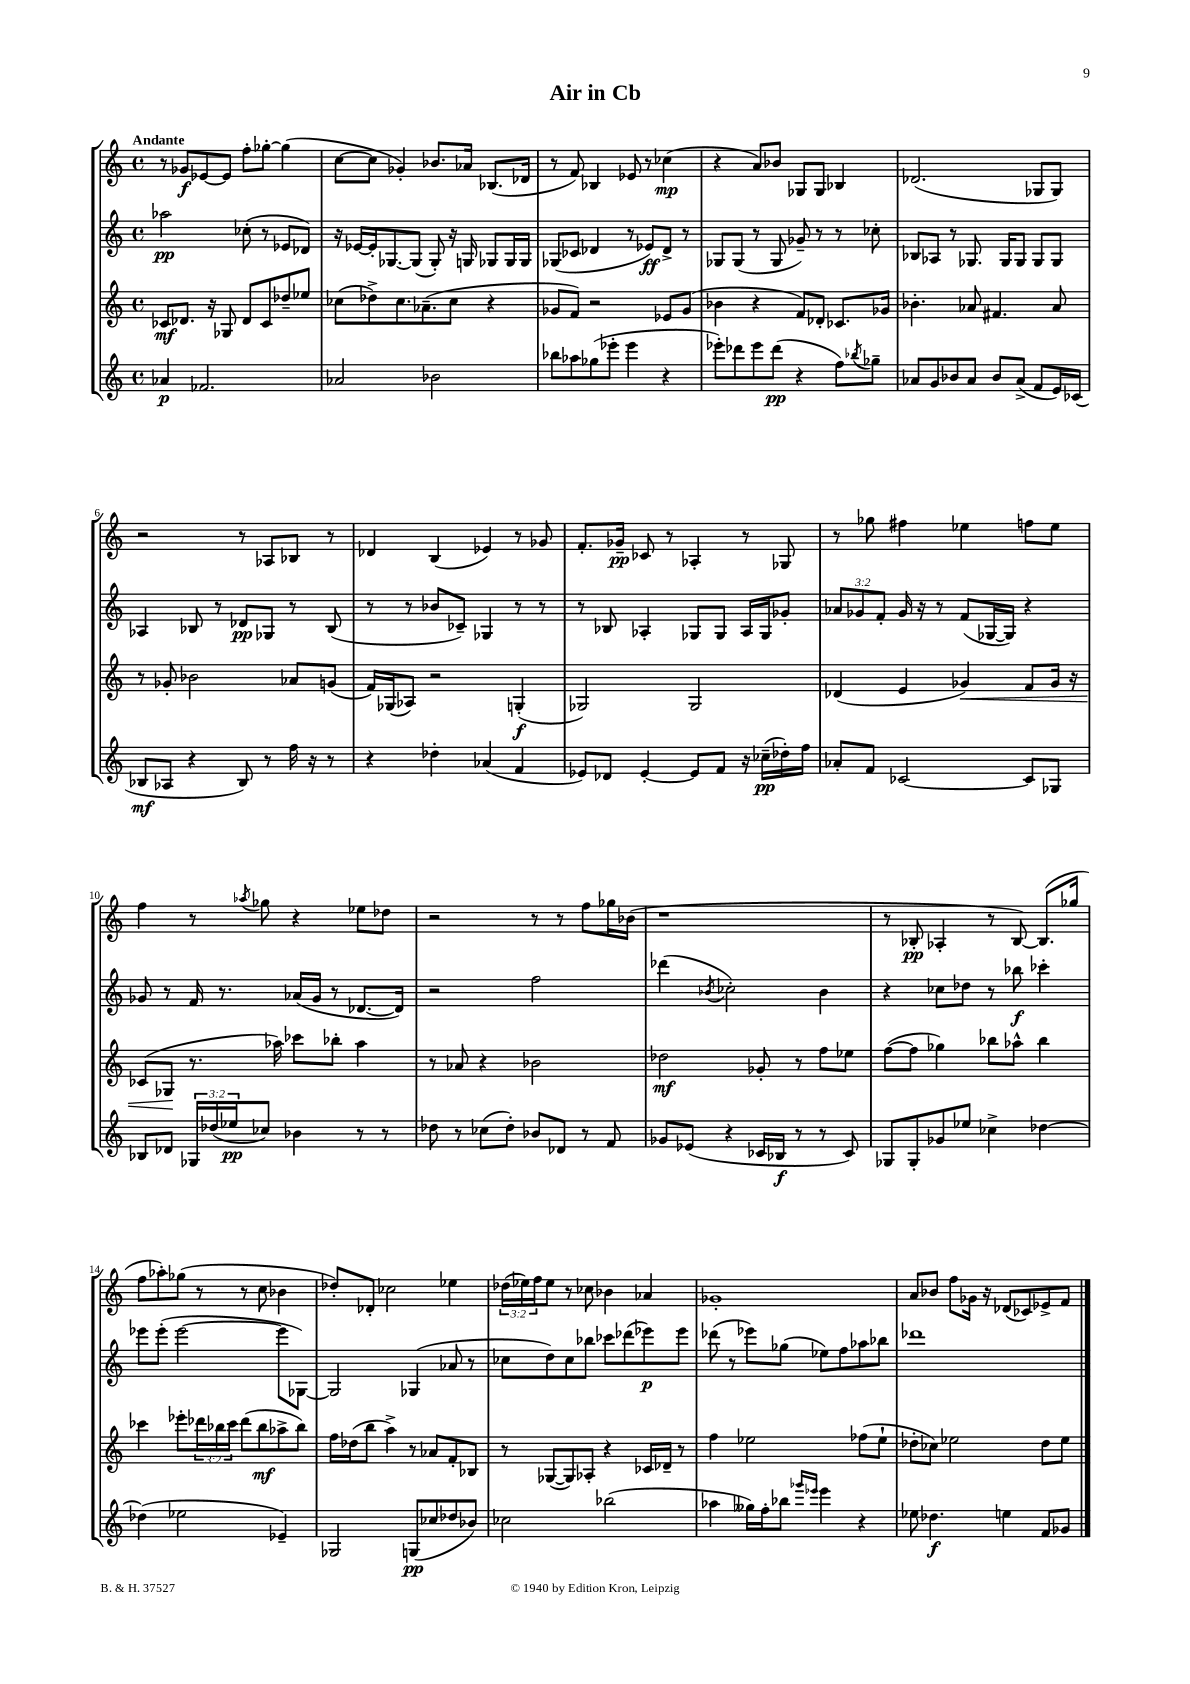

**kern	**kern	**kern	**kern
*staff4	*staff3	*staff2	*staff1
*clefG2	*clefG2	*clefG2	*clefG2
*k[]	*k[]	*k[]	*k[]
*M4/4	*M4/4	*M4/4	*M4/4
*met(c)	*met(c)	*met(c)	*met(c)
4a-/	8c-/L	2aa-\	8r
.	8.d-/J	.	8g-/L
2.f-/	.	.	[8e-/
.	16r	.	.
.	8G-/	.	8e-/]J
.	8d-/L	(8cc-'\	8ff'\L
.	8c-/	8r	[8gg-'\J
.	8dd-~/	8e-/L	(4gg-\]
.	8ee-/J	8d-/J)	.
=	=	=	=
2a-/	(8cc-\L	16r	[8cc\L
.	.	[16e-/LL	.
.	8dd-^\)	16e-'/]J	8cc\]J
.	.	[8.G-/	.
.	8.cc-\	.	4g-'/)
.	.	(8G-/]J	.
.	(8.a-~\	.	.
2b-\	.	8G-'/)	8.b-/L
.	8cc-\J	16r	.
.	.	16G/	16a-/Jk
.	4r	8G-/L	(8.B-/L
.	.	16G-/L	.
.	.	16G-/JJ	16d-/Jk
=	=	=	=
8bb-\L	8g-/L	(8G-/L	8r
8aa-\	8f/J)	8c-/J	8f/)
(8gg-\	2r	4d-/	4B-/
8eee-'\J	.	.	.
4eee-\	.	8r	8e-/
.	.	8e-/L)	8r
4r	8e-/L	8d-^/J	(4cc-\
.	(8g-/J	8r	.
=	=	=	=
8eee-'\L)	4b-\	8G-/L	4r
8ddd-\	.	(8G-/J	.
8eee-\	4r	8r	8a/L)
(8ddd-\J	.	8G-/	8b-/J
4r	8f/L)	8g-~/)	8G-/L
.	8d-'/J	8r	8G-/J
8ff\L)	8.c-/L	8r	4B-/
8qbb-/	.	.	.
8gg-~\J	.	8cc-'\	.
.	16g-/Jk	.	.
=	=	=	=
8a-/L	4.b-'\	8B-/L	(2.d-/
8g/	.	8A-/J	.
8b-/	.	8r	.
8a-/J	8a-/	8.G-/	.
8b-/L	4.f#/	.	.
.	.	16G-/LK	.
(8a-^/J	.	8G-/J	.
8f/L	.	8G-/L	8G-/L
16e/L)	8a-/	8G-/J	8G-/J)
(16c-/JJ	.	.	.
=	=	=	=
8B-/L	8r	4A-/	2r
8A-/J	8g-'/	.	.
4r	2b-\	8B-/	.
.	.	8r	.
8B-/)	.	8d-/L	8r
8r	.	8G-/J	8A-/L
16ff\	8a-/L	8r	8B-/J
16r	.	.	.
8r	(8g/J	(8B-/	8r
=	=	=	=
4r	16f/LL)	8r	4d-/
.	(16G-/J	.	.
.	8A-/J)	8r	.
4dd-'\	2r	8b-/L	(4B/
.	.	8c-~/J)	.
(4a-/	.	4G-/	4e-/)
4f/	(4G'/	8r	8r
.	.	8r	8g-/
=	=	=	=
8e-/L)	2G-/)	8r	8.f'/L
8d-/J	.	8B-/	.
.	.	.	16g-~/Jk
[4e-'/	.	4A-'/	8c-/
.	.	.	8r
8e-/]L	2G-/	8G-/L	4A-'/
8f/J	.	8G-/J	.
16r	.	16A-/LL	8r
(16cc-~\LL	.	16G-/J	.
16dd-'\)	.	8g-'/J	8G-/
16ff\JJ	.	.	.
=	=	=	=
8a-'/L	(4d-/	12a-/L	8r
.	.	12g-/	.
8f/J	.	.	8gg-\
.	.	12f'/J	.
[2c-/	4e/	16g-/	4ff#\
.	.	16r	.
.	.	8r	.
.	4g-/)	(8f/L	4ee-\
.	.	[16G-/L	.
.	.	16G-/]JJ)	.
8c-/]L	8f/L	4r	8ff\L
8G-/J	16g-/Jk	.	8ee-\J
.	16r	.	.
=	=	=	=
8B-/L	(8c-/L	8g-/	4ff\
8d-/J	8G-/J	8r	.
24G-/LL	8.r	16f/	8r
(24dd-/	.	.	.
.	.	8.r	.
24ee-/J	.	.	.
.	.	.	8qaa-/
8cc-/J)	.	.	8gg-\
.	16aa-\)	.	.
4b-\	8ccc-\L	(16a-/LL	4r
.	.	16g-/JJ	.
.	8bb-'\J	8r	.
8r	4aa-\	[8.d-/L	8ee-\L
8r	.	.	8dd-\J
.	.	16d-/]Jk)	.
=	=	=	=
8dd-\	8r	2r	2r
8r	8a-/	.	.
(8cc-\L	4r	.	.
8dd-'\J)	.	.	.
8b-/L	2b-\	2ff\	8r
8d-/J	.	.	8r
8r	.	.	8ff\L
8f/	.	.	16gg-\L
.	.	.	(16b-\JJ
=	=	=	=
8g-/L	2dd-\	(4ddd-\	1r
(8e-/J	.	.	.
.	.	8qb-/	.
4r	.	2cc-'\)	.
16c-/LL	8g-'/	.	.
16B-/JJ	.	.	.
8r	8r	.	.
8r	8ff\L	4b-\	.
8c-/)	8ee-\J	.	.
=	=	=	=
8G-/L	([8ff\L	4r	8r
8G-'/	8ff\]J	.	8B-'/
8g-/	4gg-\)	8cc-\L	4A-'/
8ee-/J	.	8dd-\J	.
4cc-^\	8bb-\L	8r	8r
.	8aa-^^\J	8bb-\	[8B-/)
[4dd-\	4bb-\	4ccc-'\	(8.B-/]L
.	.	.	16gg-/Jk
=	=	=	=
(4dd-\]	4ccc-\	8eee-\L	8ff\L
.	.	(8eee-'\J	8aa-'\)
2ee-\	8eee-'\L	[2eee-\	(8gg-\J
.	24ddd-\L	.	8r
.	24bb-\	.	.
.	24ccc-\JJ	.	.
.	(8ddd-\L	.	8r
.	8bb-\	.	8cc\
4e-~/)	8aa-^\	8eee-\]L	4b-\
.	8bb-\J)	[8G-\J)	.
=	=	=	=
2G-/	16ff\LL	2G-/]	8dd-'/L)
.	(16dd-\J	.	.
.	8bb\J	.	8d-'/J
.	4aa^\)	.	2cc-\
(8G/L	8r	(4G-/	.
8cc-/	8a-/L	.	.
8dd-/	8f'/	8a-/	4ee-\
8b-/J)	8B-/J	8r	.
=	=	=	=
2cc-\	8r	8cc-\L	(24dd-\LL
.	.	.	24ee-\)
.	.	.	24ff\J
.	([8G-/L	8dd\)	8ee-\J
.	8G-/])	8cc-\	8r
.	8A-'/J	8bb-\J	8cc-\
(2bb-\	4r	8ccc-\L	4b-\
.	.	(8ddd-\	.
.	16c-/LL	8eee-\)	4a-/
.	16d-~/JJ	.	.
.	8r	8eee-\J	.
=	=	=	=
4aa-\	4ff\	(8ddd-\	1g-'
.	.	8r	.
16gg--\LL)	2ee-\	8eee-\L)	.
16ff'\J	.	.	.
8bb-\J	.	(8gg-\J	.
16qqggg-/LL	.	.	.
16qqeee-/JJ	.	.	.
4eee-\	.	8ee-\L)	.
.	.	8ff\	.
4r	(8ff-\L	8aa-\	.
.	8ee-`\J	8bb-\J	.
=	=	=	=
8ee-\	8dd-'\L	1ddd-	8a/L
4.dd-\	8cc-\J)	.	8b-/J
.	2ee-\	.	8ff\L
.	.	.	16g-\Jk
.	.	.	16r
4ee\	.	.	(8d-/L
.	.	.	8c-/)
8f/L	8dd-\L	.	8e-^/
8g-/J	8ee-\J	.	8f/J
==	==	==	==
*-	*-	*-	*-
